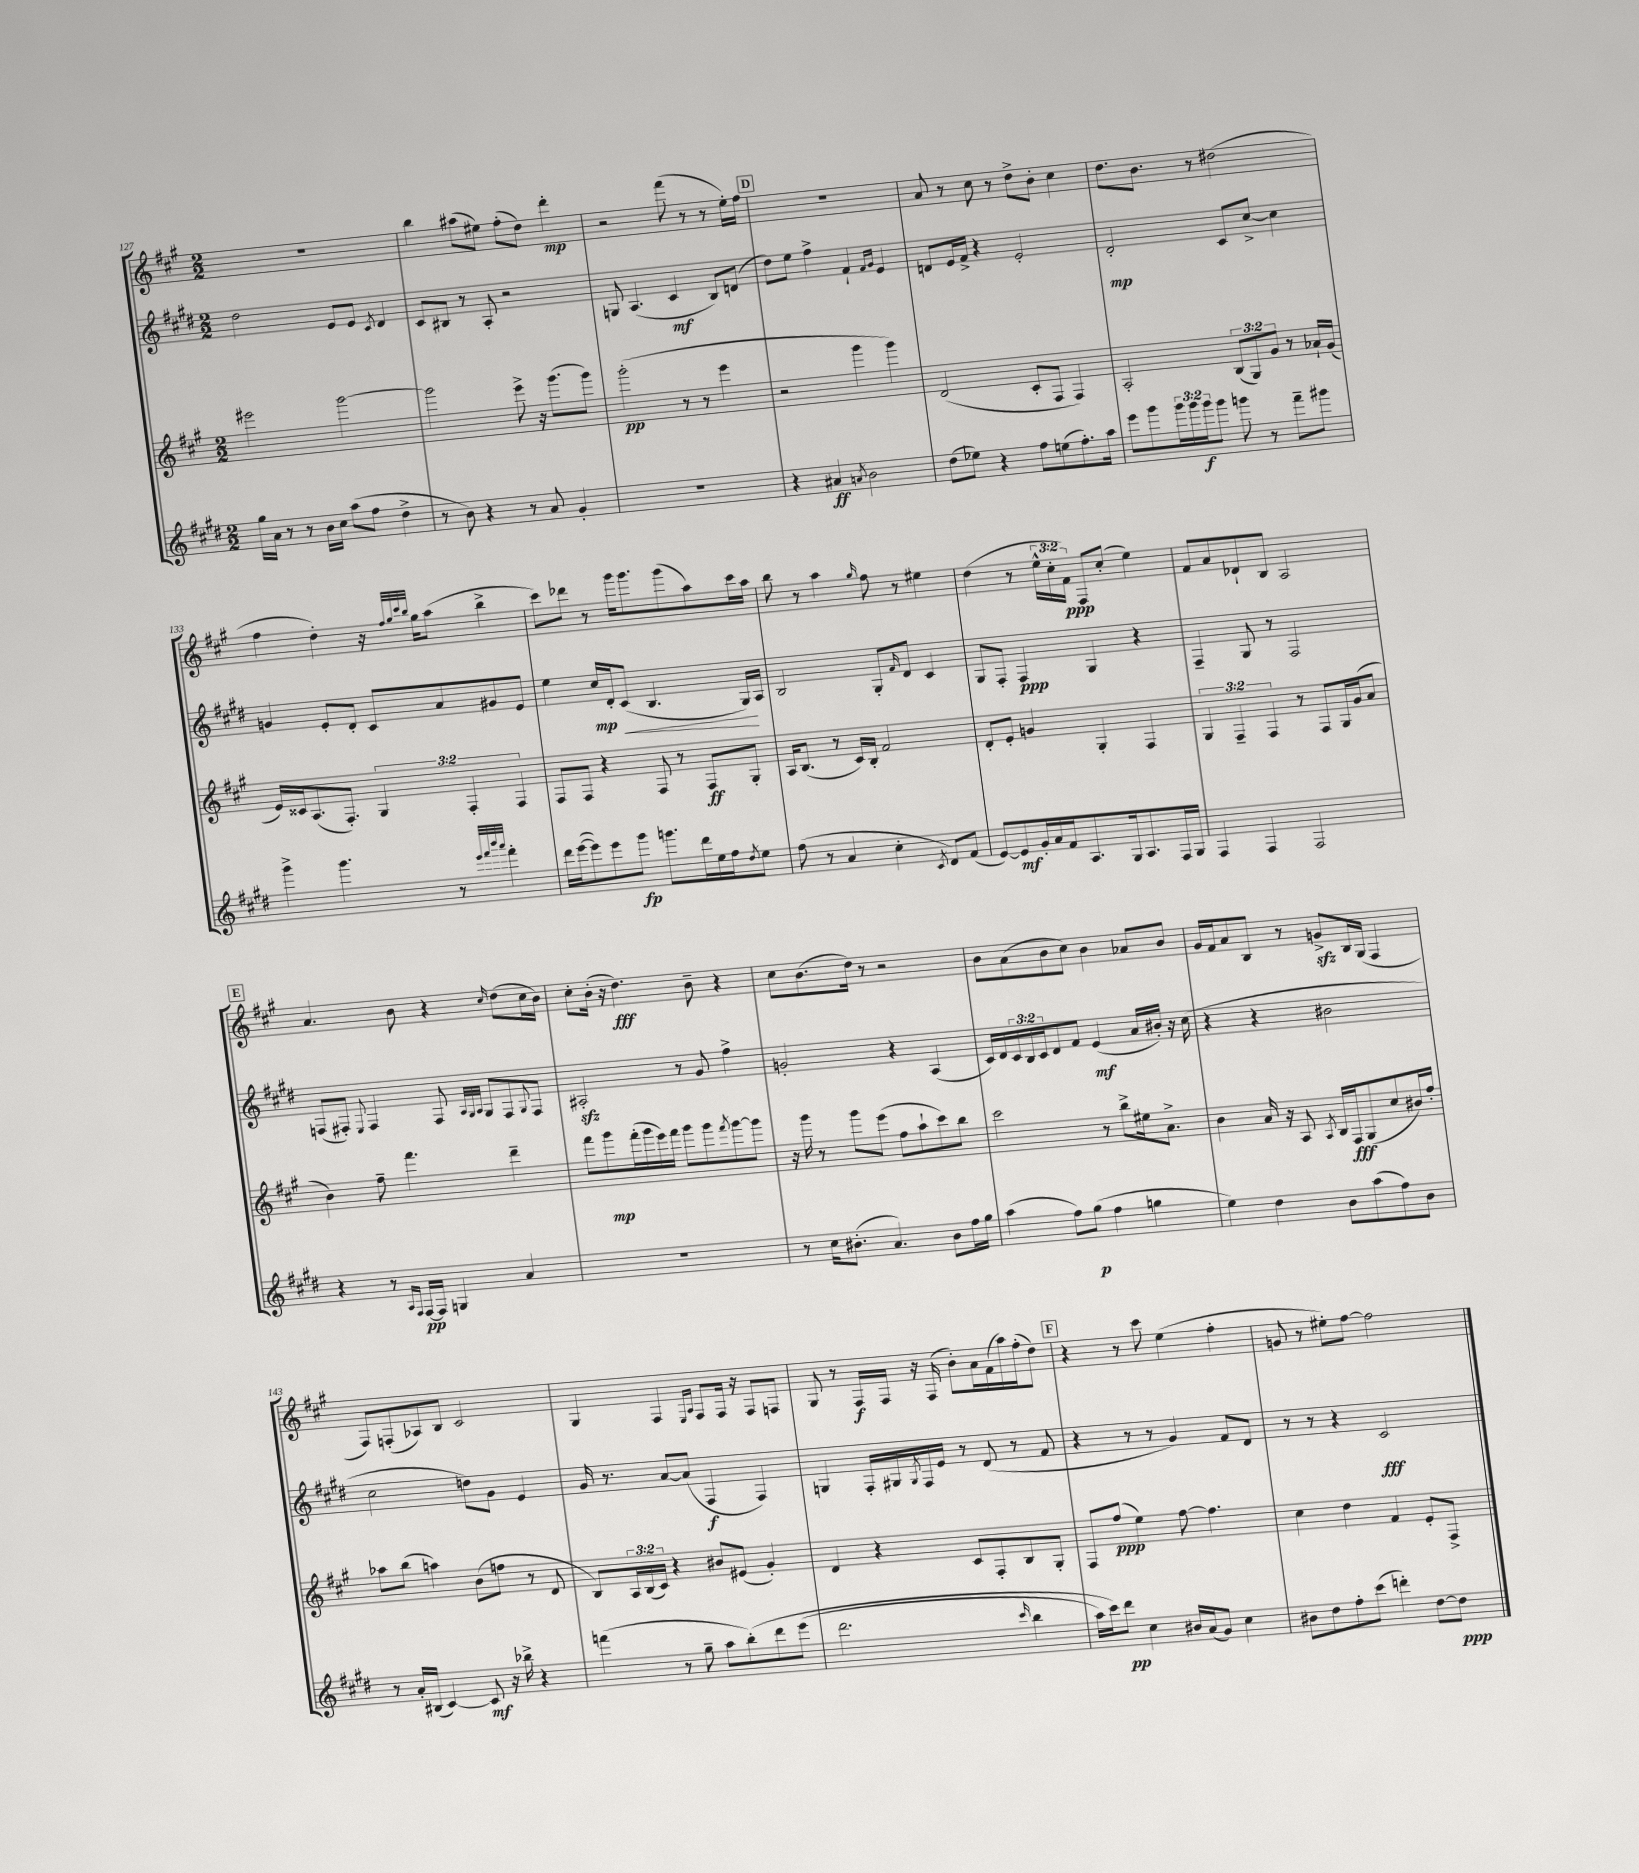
<<
\new StaffGroup <<
\new Staff = "s0" {
    \clef treble \key a \major \numericTimeSignature \time 2/2 \override Staff.TupletNumber.text = #tuplet-number::calc-fraction-text
    R1 |
    b''4 ais''8( eis''8) fis''8-.( d''8) d'''4-.\mp |
    r2 fis'''8( r8 r8 e''16-.) fis''16 |
    \mark \markup { \box "D" } R1 |
    a'8 r8 cis''8 r8 d''8-> b'8-. cis''4 |
    d''8. b'8. r8 dis''2( |
    fis''4 d''4-.) r16 \grace { fis''32 gis''32 cis'''32 b''32 } gis''16 a''8( b''4-> |
    cis'''8) des'''8 r8 gis'''16 gis'''8. gis'''8( a''8) cis'''16 a''16 |
    b''8 r8 a''4 \grace { gis''16 } fis''8 r8 eis''4 |
    d''4( r8 \tuplet 3/2 { e''16-^ cis''16-. fis'16\ppp) } fis8 cis''8-.( e''4) |
    fis'8 a'8 des'8-! b8 a2 |
    \mark \markup { \box "E" } a'4. b'8 r4 \grace { cis''16 } d''8( cis''16 b'16) |
    cis''8-. b'16-.( r16 d''4.\fff) b'8-- r4 |
    cis''8 b'8.( d''16) r8 r2 |
    b'8 a'8( b'8 cis''8) b'4 aes'8 b'8 |
    gis'16 fis'16 a'8 b8 r8 g'8->\sfz b16 gis16( fis4 |
    fis8) f8-.( aes8) b8 cis'2 |
    gis4 fis4 \grace { e16 a16 } fis8 fis16 r16 fis8 f8 |
    gis8 r8 fis16\f fis16 r16 fis16( b'8-.) a'16 fis'16( a''16) fis''16-.( d''8) |
    \mark \markup { \box "F" } r4 r8 cis'''8 e''4( fis''4-. |
    g'8 r8 eis''8-.) fis''8~ fis''2 \bar "|." |
}
\new Staff = "s1" {
    \clef treble \key e \major \numericTimeSignature \time 2/2 \override Staff.TupletNumber.text = #tuplet-number::calc-fraction-text
    dis''2 e'8 e'8 \acciaccatura { cis'8 } dis'4 |
    cis'8 bis8 r8 a8-. r2 |
    g8 a4.( cis'4\mf b8) d'8( |
    \mark \markup { \box "D" } dis''8) e''8 fis''4-> fis'4-! \grace { fis'16 gis'16 } e'4 |
    d'8 e'16 fis'16-> r4 e'2-. |
    dis'2-.\mp cis'8 cis''8~-> cis''4 |
    g'4 e'8-. dis'8-. cis'8 a'8 gis'8 e'8 |
    e''4 cis''16\mp dis'16-. cis'8\<( b4. gis16\!) a16 |
    b2 gis8-. \grace { fis'16 } dis'8 cis'4 |
    gis8 fis8-. fis4\ppp gis4 r4 |
    fis4-- gis8 r8 fis2 |
    \mark \markup { \box "E" } f8( fis8-.) \appoggiatura { e8 } fis4 fis8 \grace { a32 gis32 a32 } gis8 fis8 \appoggiatura { gis8 } fis8 |
    ais2-.\sfz r8 gis'8 fis''4-> |
    g'2-. r4 a4( |
    cis'16) dis'16 \tuplet 3/2 { cis'16 b16 cis'16 } dis'8 fis'8 e'4\mf( a'16 bis'16-.) r16 cis''16( |
    r4 r4 bis'2 |
    cis''2 d''8) gis'8 e'4 |
    gis'16 r8. a'8~ a'8( fis4\f fis4) |
    g4 fis16-. gis16 \acciaccatura { gis8 } fis16 e'16 r8 dis'8( r8 fis'8 |
    \mark \markup { \box "F" } r4 r8 r8 gis'4) fis'8 dis'8 |
    r8 r8 r4 cis'2\fff \bar "|." |
}
\new Staff = "s2" {
    \clef treble \key a \major \numericTimeSignature \time 2/2 \override Staff.TupletNumber.text = #tuplet-number::calc-fraction-text
    eis'''2 gis'''2~ |
    gis'''2 e'''8-> r16 gis'''8.( gis'''8) |
    gis'''2-.\pp( r8 r8 e'''4 |
    \mark \markup { \box "D" } r2 gis'''4 gis'''4) |
    d'2( cis'8-. fis8 fis4) |
    a2-. \tuplet 3/2 { b8( gis8) gis'8 } r8 aes'16-! gis'16( |
    e'16) cisis'16 a8.( fis8.-.) \tuplet 3/2 { gis4 fis4-. fis4 } |
    fis8 fis8 r4 fis8 r8 fis8\ff gis8-. |
    a16 b8.( r8 cis'16) b16-. fis'2 |
    d'8-. e'8-. g'4 gis4-. fis4 |
    \tuplet 3/2 { gis4 fis4-- fis4 } r8 fis8 gis16 gis'16( a'8 |
    \mark \markup { \box "E" } b'4) fis''8-- fis'''4. d'''4-- |
    fis'''8 gis'''8\mp fis'''16-.( gis'''16 e'''16) fis'''16 gis'''8 gis'''8 \acciaccatura { fis'''8 } gis'''8~ gis'''8 |
    r16 gis'''16 r8 gis'''8 e'''8( fis''8 a''8-! cis'''8) b''8 |
    cis'''2 r8 b''8-> eis''16 a'8.-> |
    b'4 a'16 r16 a8 \acciaccatura { a8 } b16 fis16\fff gis8( cis''8 bis'16) fis''16-. |
    aes''8 b''8( a''4) b'8( f''8 r8 d'8 |
    b8) \tuplet 3/2 { a16 b16( cis'16) } r4 bis'8 eis'8( gis'4-.) |
    d'4 r4 cis'8 fis8-. b8 gis8-. |
    \mark \markup { \box "F" } fis8 fis''8\ppp( e''4) fis''8~ fis''4. |
    cis''4 d''4 fis'4 e'8-. fis8-> \bar "|." |
}
\new Staff = "s3" {
    \clef treble \key e \major \numericTimeSignature \time 2/2 \override Staff.TupletNumber.text = #tuplet-number::calc-fraction-text
    gis''16 a'16 r8 r8 b'16 cis''16 a''8( fis''8 dis''4-> |
    r8 b'8) r4 r8 a'8 gis'4-. |
    R1 |
    \mark \markup { \box "D" } r4 ais'4\ff \acciaccatura { a'8 } b'2 |
    dis''8( ees''8) r4 fis''8 e''8( fis''8.-.) a''16 |
    e'''8 gis'''8 \tuplet 3/2 { gis'''16 gis'''16 gis'''16\f } gis'''8 g'''8 r8 fis'''8-- gis'''8 |
    gis'''4-> gis'''4. r8 \grace { e'''32 fis'''32 b'''32 a'''32 } fis'''4-. |
    dis'''16 e'''16~( e'''8) e'''8 gis'''8\fp g'''8. dis'''16 e''16 fis''16 \acciaccatura { dis''8 } e''8 |
    fis''8( r8 a'4 cis''4-. \acciaccatura { cis'8 } dis'8) fis'8( |
    e'8~) e'8\mf gis'16-. a'16 fis'16 a8. gis16 a8. fis16 gis16 |
    fis4 fis4 fis2 |
    \mark \markup { \box "E" } r4 r8 \grace { a16 fis16 } fis16~\pp fis16 g4 a'4 |
    R1 |
    r8 cis''16 bis'8.-.( a'4.) bis'8 fis''16 gis''16 |
    a''4( fis''8) gis''8\p( fis''4 g''4 |
    e''4) dis''4 b'8 a''8( fis''8) b'8 |
    r8 a'16-. bis16( cis'4~) cis'8\mf r16 bes''16-> r4 |
    f'''4( r8 gis''8-- a''8 b''8-.)\( dis'''8 e'''8( |
    dis'''2. \grace { cis'''16 } b''4 |
    \mark \markup { \box "F" } a''16) cis'''16\) dis'''8\pp cis''4 bis'16 a'16( gis'8) cis''4 |
    bis'8 dis''8 fis''8-. cis'''8( d'''4-.) dis''8~ dis''8\ppp \bar "|." |
}
>>
>>
\layout { \context { \Score currentBarNumber = #127 } }
